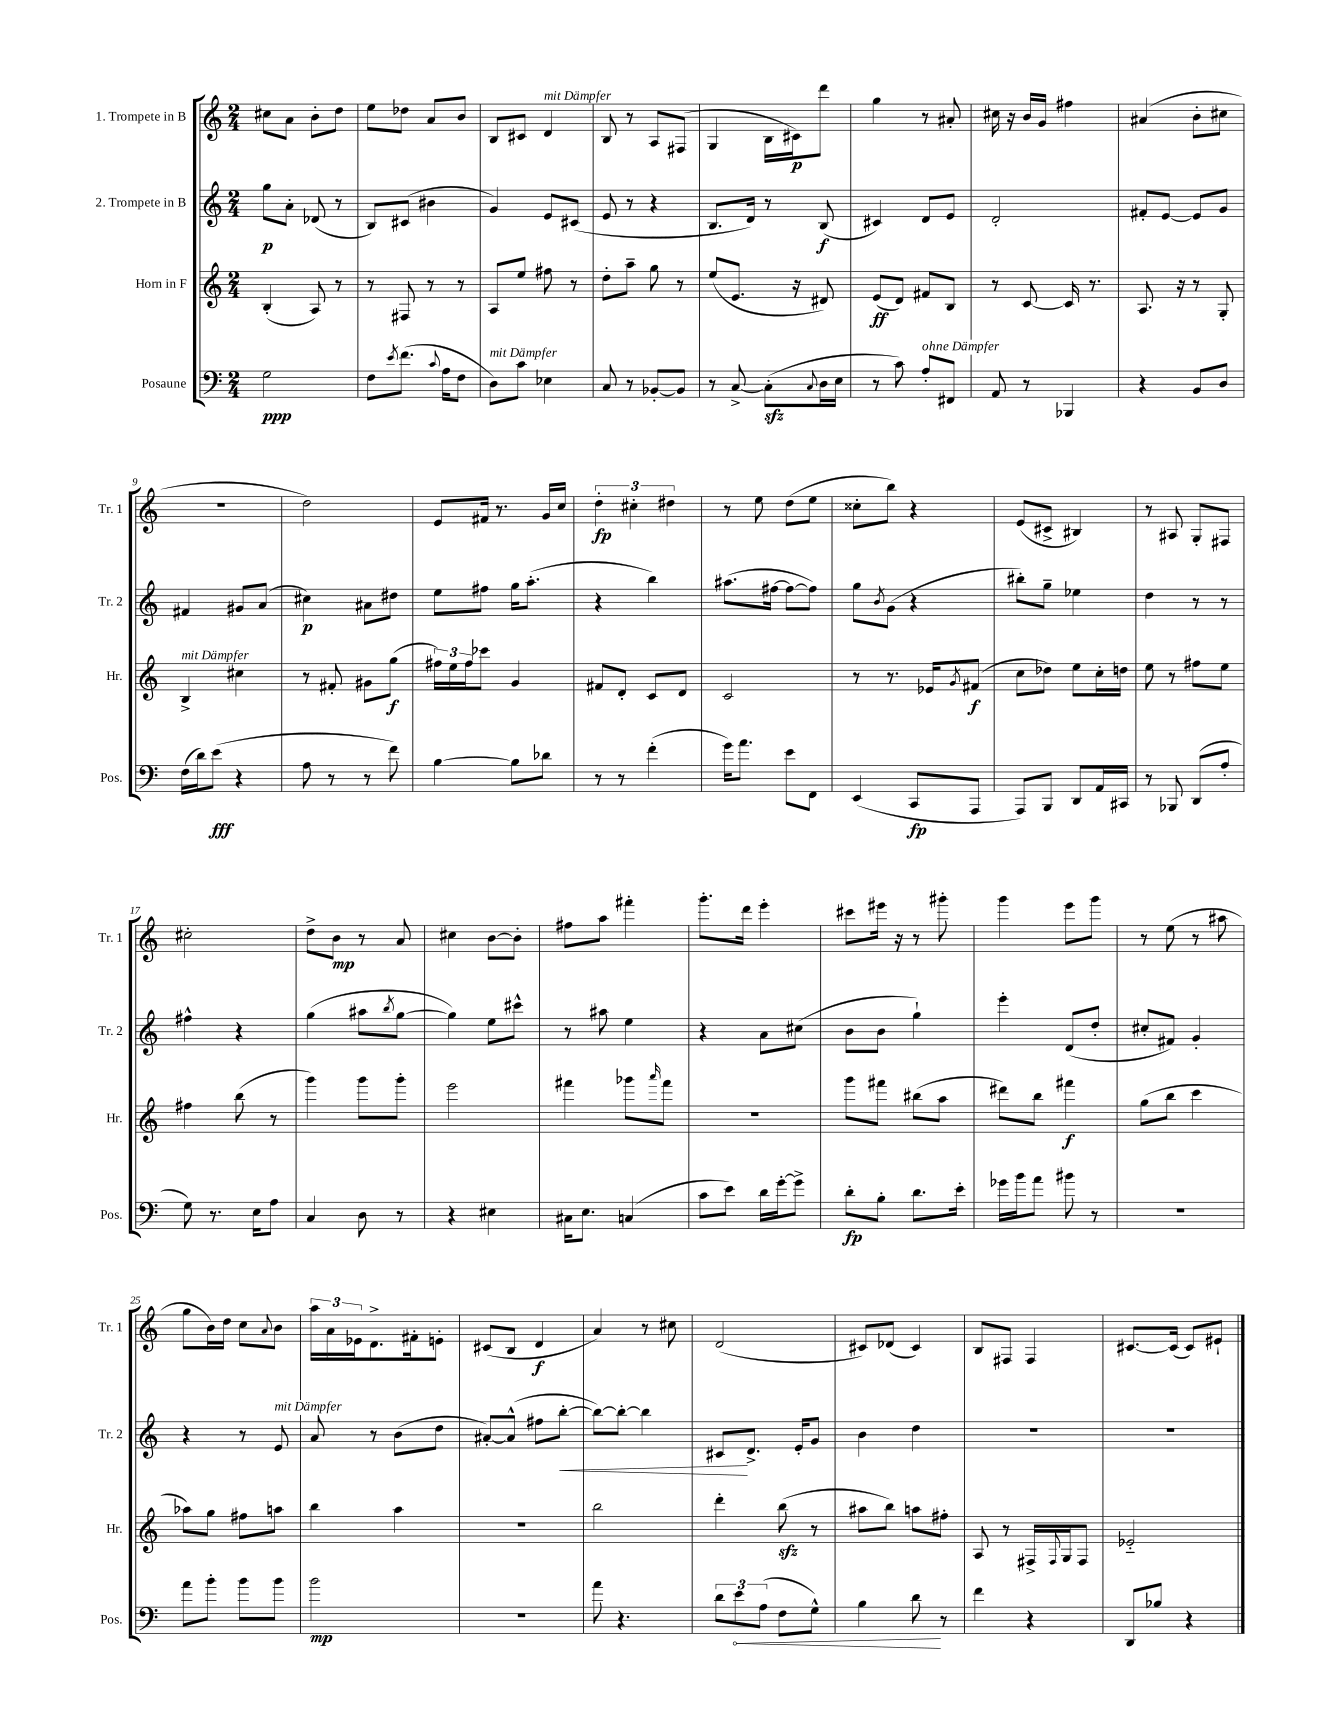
<<
\new StaffGroup <<
\new Staff = "s0" \with { instrumentName = "1. Trompete in B" shortInstrumentName = "Tr. 1" } {
    \clef treble \key c \major \numericTimeSignature \time 2/4
    cis''8 a'8 b'8-. d''8 |
    e''8 des''8 a'8 b'8 |
    b8 cis'8 d'4^\markup { \italic "mit Dämpfer" } |
    b8 r8 a8 fis8( |
    g4 b16 cis'16\p) d'''8 |
    g''4 r8 ais'8-. |
    cis''16 r16 b'16 g'16 fis''4 |
    ais'4( b'8-. cis''8 |
    R2 |
    d''2) |
    e'8 fis'16 r8. g'16 c''16 |
    \tuplet 3/2 { d''4-.\fp cis''4-. dis''4 } |
    r8 e''8 d''8( e''8 |
    cisis''8-. b''8) r4 |
    e'8( cis'8-> bis4) |
    r8 ais8 g8-. fis8 |
    cis''2-. |
    d''8-> b'8\mp r8 a'8 |
    cis''4 b'8~ b'8-. |
    fis''8 a''8 fis'''4-. |
    g'''8.-. d'''16 e'''4-. |
    cis'''8 eis'''16 r16 r8 gis'''8-. |
    g'''4 e'''8 g'''8 |
    r8 e''8( r8 ais''8 |
    g''8 b'16) d''16 c''8 \appoggiatura { a'8 } b'8 |
    \tuplet 3/2 { a''16 a'16 ees'16 } d'8.-> fis'16-. e'8-. |
    cis'8( b8 d'4\f |
    a'4) r8 cis''8 |
    d'2( |
    cis'8) des'8( cis'4) |
    b8 fis8 fis4 |
    cis'8.~ cis'16( cis'8) eis'8-! \bar "|." |
}
\new Staff = "s1" \with { instrumentName = "2. Trompete in B" shortInstrumentName = "Tr. 2" } {
    \clef treble \key c \major \numericTimeSignature \time 2/4
    g''8\p a'8-. des'8( r8 |
    b8) cis'8( bis'4 |
    g'4) e'8 cis'8( |
    e'8 r8 r4 |
    b8. d'16) r8 b8\f( |
    cis'4) d'8 e'8 |
    d'2-. |
    fis'8-. e'8~ e'8 g'8 |
    fis'4 gis'8 a'8( |
    cis''4\p) ais'8 dis''8 |
    e''8 fis''8 g''16 a''8.-.( |
    r4 b''4) |
    ais''8.( fis''16~ fis''8~ fis''8) |
    g''8 \acciaccatura { b'8 } g'8( r4 |
    bis''8-.) g''8-- ees''4 |
    d''4 r8 r8 |
    fis''4-^ r4 |
    g''4( ais''8 \acciaccatura { b''8 } g''8~ |
    g''4) e''8 cis'''8-^ |
    r8 ais''8 e''4 |
    r4 a'8 cis''8( |
    b'8 b'8 g''4-!) |
    e'''4-. d'8( d''8-. |
    cis''8-. fis'8) g'4-. |
    r4 r8 e'8^\markup { \italic "mit Dämpfer" } |
    a'8 r8 b'8( d''8 |
    ais'8~-.) ais'8-^( fis''8 b''8~-.\< |
    b''8~) b''8~-. b''4 |
    cis'8\! d'8.-> e'16-. g'8 |
    b'4 d''4 |
    R2 |
    R2 \bar "|." |
}
\new Staff = "s2" \with { instrumentName = "Horn in F" shortInstrumentName = "Hr." } {
    \clef treble \key c \major \numericTimeSignature \time 2/4
    b4-.( a8) r8 |
    r8 fis8 r8 r8 |
    a8 e''8 fis''8 r8 |
    d''8-. a''8-- g''8 r8 |
    e''8( e'8. r16 dis'8) |
    e'8\ff( d'8) fis'8 b8 |
    r8 c'8~ c'16 r8. |
    a8. r16 r8 g8-. |
    b4->^\markup { \italic "mit Dämpfer" } cis''4 |
    r8 fis'8-. gis'8 g''8\f( |
    \tuplet 3/2 { fis''16) e''16 fis''16 } ces'''8 g'4 |
    fis'8 d'8-. c'8 d'8 |
    c'2 |
    r8 r8. ees'16 \acciaccatura { g'8 } fis'8\f( |
    c''8 des''8) e''8 c''16-. d''16 |
    e''8 r8 fis''8 e''8 |
    fis''4 b''8( r8 |
    g'''4) g'''8 g'''8-. |
    e'''2 |
    fis'''4 ges'''8 \grace { a'''16 } fis'''8 |
    R2 |
    g'''8 fis'''8 bis''8( a''8 |
    dis'''8) b''8 fis'''4\f |
    g''8( b''8 c'''4 |
    aes''8) g''8 fis''8 a''8 |
    b''4 a''4 |
    R2 |
    b''2 |
    d'''4-. b''8\sfz( r8 |
    ais''8 b''8) a''8 fis''8-. |
    a8 r8 fis16-> \appoggiatura { fis8 } g16 fis8 |
    ees'2-_ \bar "|." |
}
\new Staff = "s3" \with { instrumentName = "Posaune" shortInstrumentName = "Pos." } {
    \clef bass \key c \major \numericTimeSignature \time 2/4
    g2\ppp |
    f8 \acciaccatura { e'8 } f'8.( \appoggiatura { c'8 } a16 f8 |
    d8^\markup { \italic "mit Dämpfer" }) c'8 ees4 |
    c8 r8 bes,8~-. bes,8 |
    r8 c8~-> c8-.\sfz( \appoggiatura { c8 } d16 e16 |
    r8 c'8) a8-.^\markup { \italic "ohne Dämpfer" } fis,8 |
    a,8 r8 bes,,4 |
    r4 b,8 d8 |
    f16( d'16) e'8\fff( r4 |
    a8 r8 r8 f'8) |
    b4~ b8 des'8 |
    r8 r8 f'4-.( |
    g'16) a'8. e'8 f,8 |
    e,4( c,8\fp a,,8 |
    a,,8) b,,8 d,8 a,16 cis,16 |
    r8 bes,,8 d,8( a8-. |
    g8) r8. e16 a8 |
    c4 d8 r8 |
    r4 eis4 |
    cis16 e8. c4( |
    c'8 e'8) d'16 g'16~-. g'8-> |
    d'8-.\fp b8-. d'8. e'16-. |
    ges'16 b'16 a'8 bis'8 r8 |
    R2 |
    a'8 b'8-. b'8 b'8 |
    b'2\mp |
    R2 |
    a'8 r4. |
    \tuplet 3/2 { d'8 \once \override Hairpin.circled-tip = ##t e'8\< a8( } f8 g8-^) |
    b4 d'8\! r8 |
    f'4 r4 |
    d,8 bes8 r4 \bar "|." |
}
>>
>>
